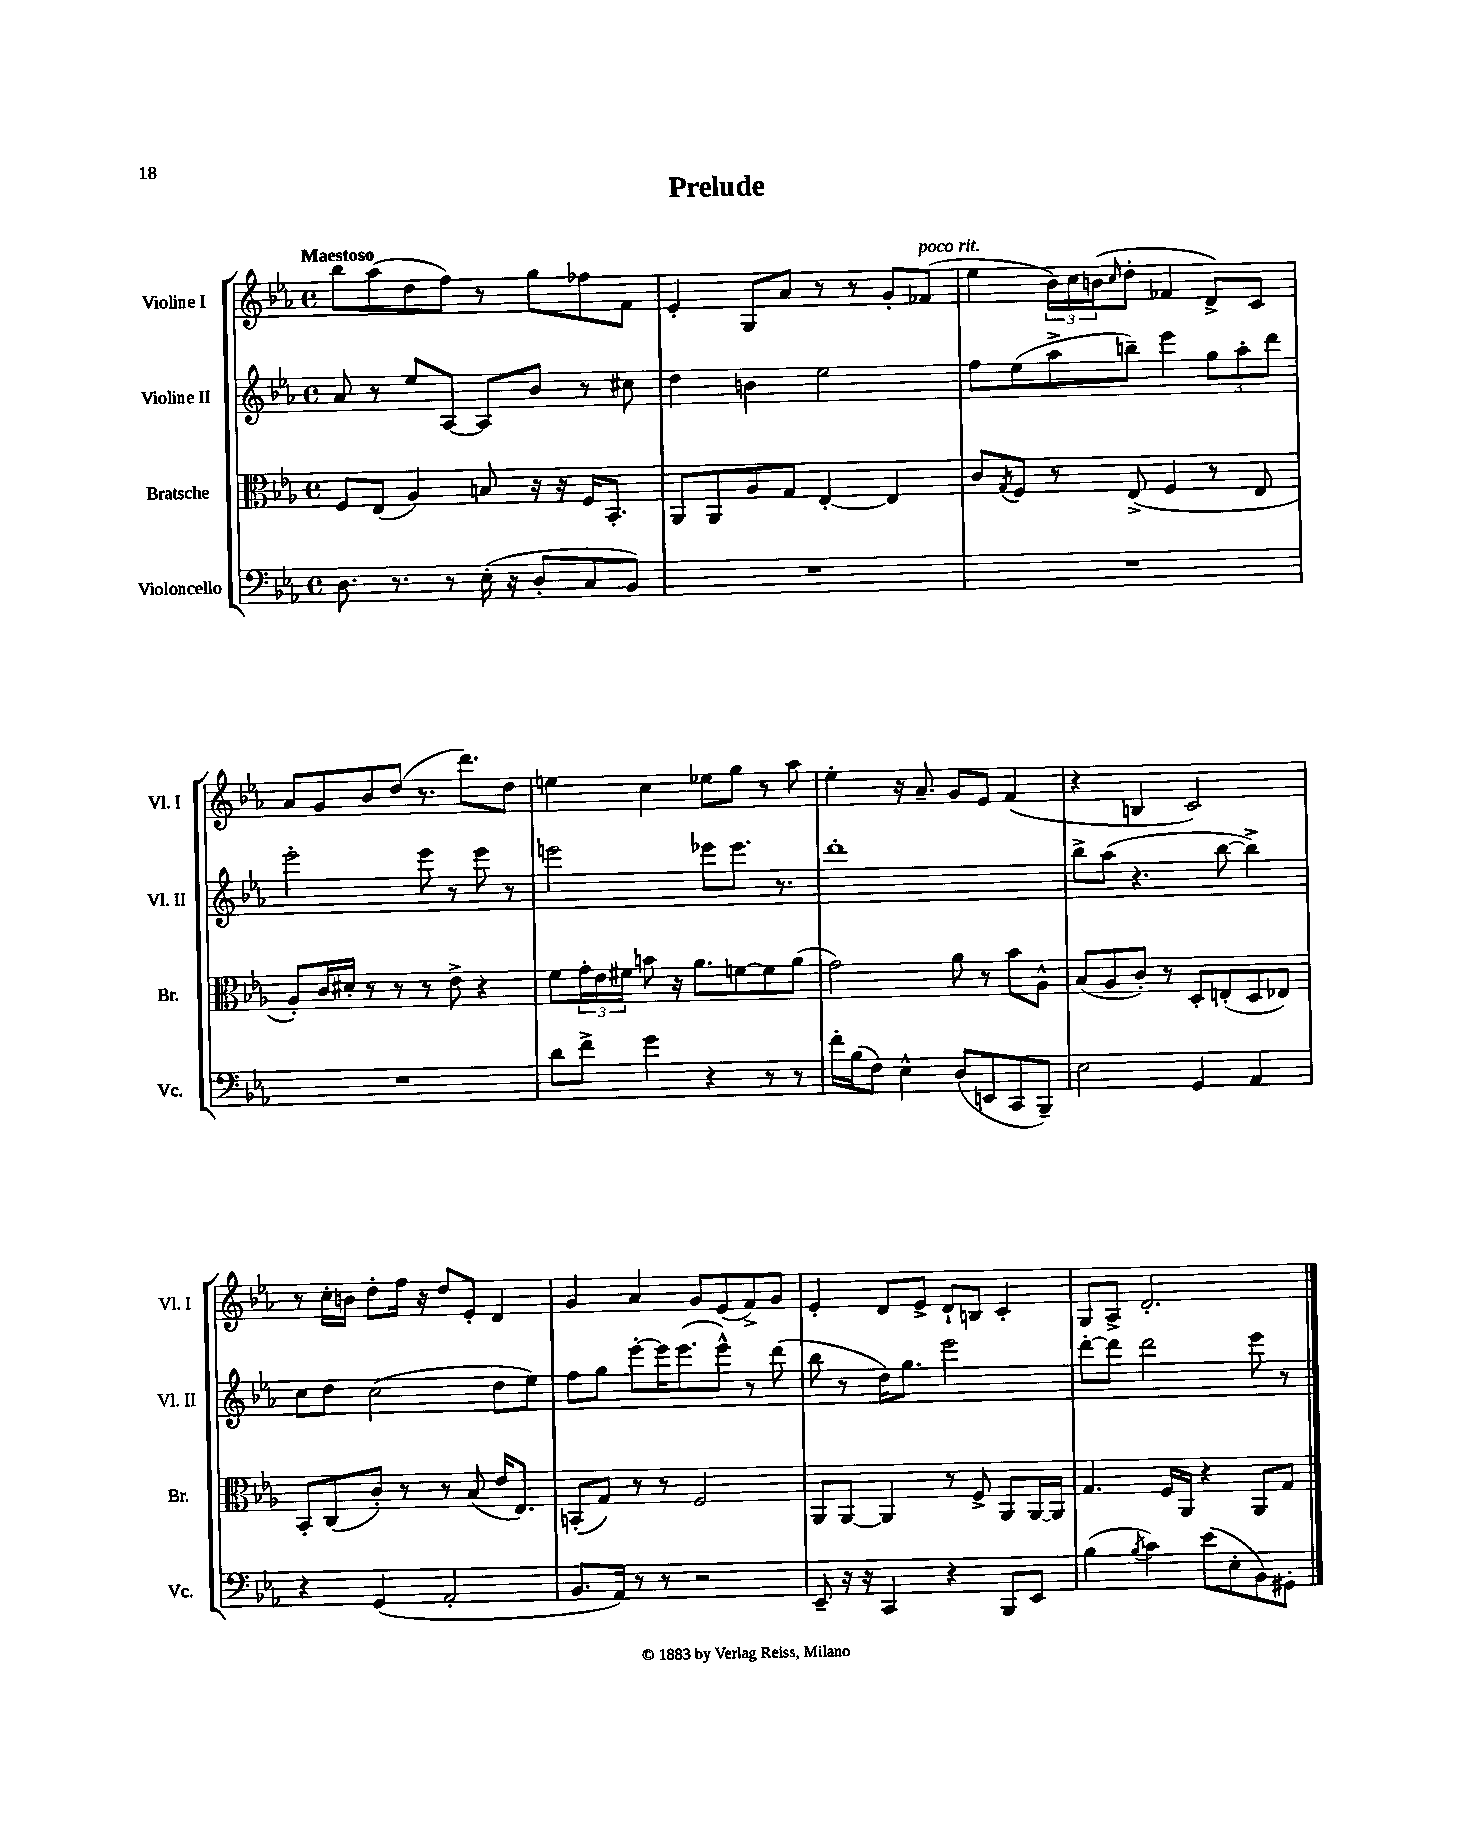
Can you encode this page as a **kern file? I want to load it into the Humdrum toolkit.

**kern	**kern	**kern	**kern
*staff4	*staff3	*staff2	*staff1
*clefF4	*clefC3	*clefG2	*clefG2
*k[b-e-a-]	*k[b-e-a-]	*k[b-e-a-]	*k[b-e-a-]
*M4/4	*M4/4	*M4/4	*M4/4
*met(c)	*met(c)	*met(c)	*met(c)
8.D\	8F/L	8a-/	8bb-\L
.	(8E-/J	8r	(8aa-\
8.r	.	.	.
.	4A-/)	8ee-/L	8dd\
8r	.	[8A-/J	8ff\J)
(16E-'\	8B/	8A-/]L	8r
16r	.	.	.
8D'/L	16r	8b-/J	8gg\L
.	16r	.	.
8C/	16F/LK	8r	8ff-\
.	8.BB-'/J	.	.
8BB-/J)	.	8cc#\	8f\J
=	=	=	=
1r	8AA-/L	4dd\	4e-'/
.	8AA-/	.	.
.	8A-/	4b\	8G/L
.	8G/J	.	8a-/J
.	[4E-'/	2ee-\	8r
.	.	.	8r
.	4E-/]	.	8g'/L
.	.	.	(8f-/J
=	=	=	=
1r	8c/L	8ff\L	4ee-\
.	8qG/	.	.
.	8F/J	(8ee-\	.
.	8r	8aa-^\	24b-\LL)
.	.	.	24cc\
.	.	.	(24b\J
.	.	.	16qqcc/
.	(8E-^/	8bb~\J)	8dd'\J
.	4F/	4eee-\	4f-/
.	8r	12gg\L	8d^/L)
.	.	12aa-'\	.
.	8E-/	.	8c/J
.	.	12ddd\J	.
=	=	=	=
1r	8A-'/L)	2eee-'\	8a-/L
.	16c/L	.	8g/
.	16d#'/JJ	.	.
.	8r	.	8b-/
.	8r	.	(8dd/J
.	8r	8eee-\	8.r
.	8e-^\	8r	.
.	.	.	8.ddd\L)
.	4r	8eee-\	.
.	.	8r	8dd\J
=	=	=	=
8d\L	8f\L	2eee\	4ee\
8f^\J	24g'\L	.	.
.	24e-\	.	.
.	24f#\JJ	.	.
4g\	8b\	.	4cc\
.	16r	.	.
.	8.a-\L	.	.
4r	.	8eee-\L	8ee-\L
.	[8f\	8.eee-\J	8gg\J
8r	8f\]	.	8r
.	.	8.r	.
8r	(8a-\J	.	8aa-\
=	=	=	=
16f'\LL	2g\)	1ddd'	4ee-'\
(16B-\J	.	.	.
8F\J)	.	.	.
4E-^^\	.	.	16r
.	.	.	8.a-~/
(8D/L	8a-\	.	8g/L
8EE/	8r	.	8e-/J
8CC/	8b-\L	.	(4f/
8BBB-~/J)	8A-^^\J	.	.
=	=	=	=
2E-\	(8B-/L	8bb-^\L	4r
.	8A-/	(8aa-\J	.
.	8c'/J)	4.r	4B/
.	8r	.	.
4GG/	8D'/L	.	2c/)
.	(8E'/	[8bb-\	.
4AA-/	8D/	4bb-^\])	.
.	8E-/J)	.	.
=	=	=	=
4r	8BB-'/L	8cc\L	8r
.	(8C/	8dd\J	16cc'\LL
.	.	.	16b\JJ
(4GG/	8c'/J)	(2cc\	8dd'\L
.	8r	.	16ff\Jk
.	.	.	16r
2AA-'/	8r	.	8dd/L
.	(8B-/	.	8e-'/J
.	16e-/LK	8dd\L	4d/
.	8.E-/J)	.	.
.	.	8ee-\J)	.
=	=	=	=
8.BB-/L	(8BB'/L	8ff\L	4g/
.	8G/J)	8gg\J	.
16AA-/Jk)	.	.	.
8r	8r	[8eee-'\L	4a-/
8r	8r	16eee-\]K	.
.	.	(8.eee-\	.
2r	2F/	.	8g/L
.	.	8eee-^^\J)	(8e-/
.	.	8r	8f^/)
.	.	(8ddd\	8g/J
=	=	=	=
8EE-~/	8AA-/L	8bb-\	4e-'/
16r	[8AA-/J	8r	.
16r	.	.	.
4CC/	4AA-/]	16dd\LK)	8d/L
.	.	8.gg\J	.
.	.	.	8e-^/J
4r	8r	2eee-\	8d`/L
.	8F^/	.	8B/J
8BBB-/L	8AA-/L	.	4c'/
8EE-/J	[16AA-/L	.	.
.	16AA-/]JJ	.	.
=	=	=	=
(4B-\	4.G/	[8ddd'\L	8G/L
.	.	8ddd\]J	8A-^/J
8qB-/	.	.	.
4c\)	.	2ddd\	2.d'/
.	16F/LL	.	.
.	16AA-/JJ	.	.
(8e-\L	4r	.	.
8E-'\	.	.	.
8BB-\)	8AA-/L	8eee-\	.
8GG#'\J	8G/J	8r	.
==	==	==	==
*-	*-	*-	*-
